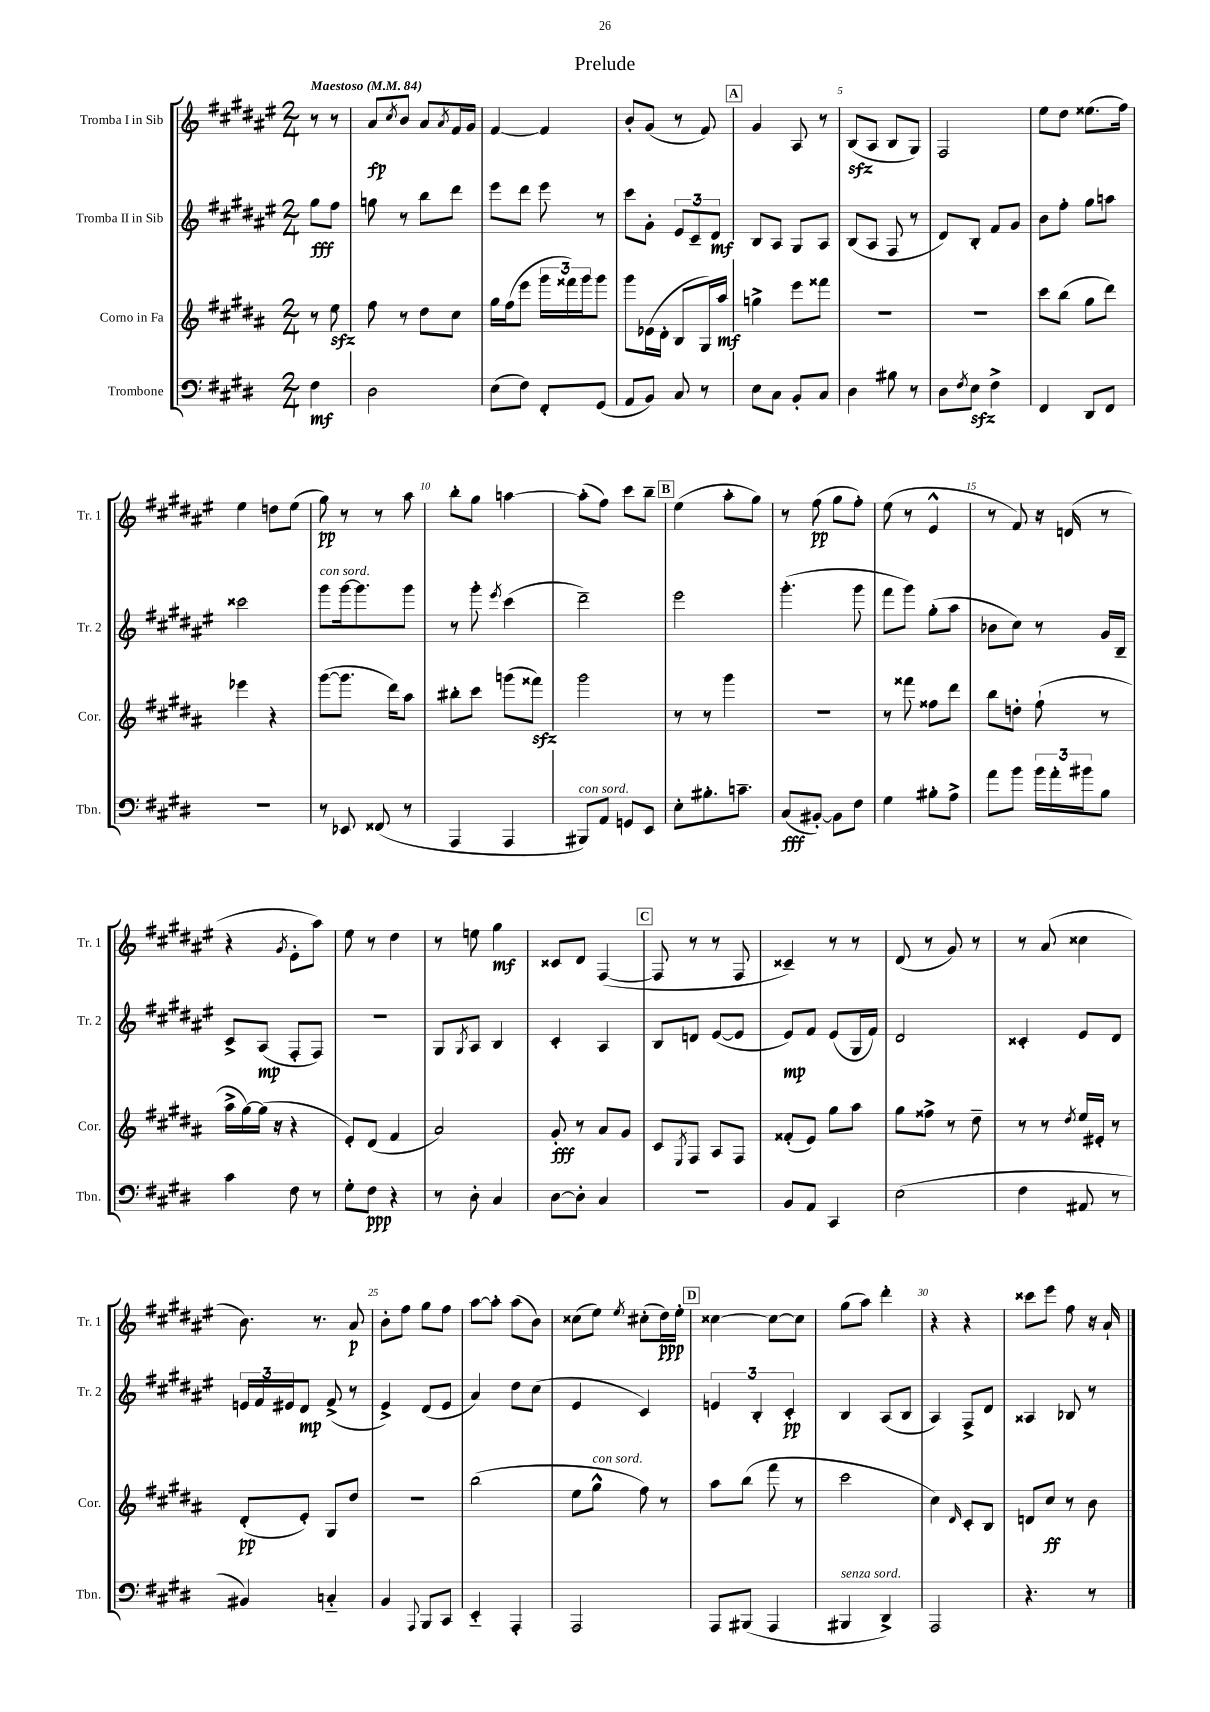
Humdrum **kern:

**kern	**kern	**kern	**kern
*staff4	*staff3	*staff2	*staff1
*clefF4	*clefG2	*clefG2	*clefG2
*k[f#c#g#d#]	*k[f#c#g#d#a#]	*k[f#c#g#d#a#e#]	*k[f#c#g#d#a#e#]
*M2/4	*M2/4	*M2/4	*M2/4
*MM84	*MM84	*MM84	*MM84
4F#\	8r	8gg#\L	8r
.	8ee\	8ff#\J	8r
=	=	=	=
2D#\	8ff#\	8gg\	8a#/L
.	.	.	8qcc#/
.	8r	8r	8b/J
.	8dd#\L	8bb\L	8a#/L
.	.	.	8qa#/
.	8cc#\J	8ddd#\J	16f#/L
.	.	.	16g#/JJ
=	=	=	=
(8E\L	16gg#\LL	8eee#\L	[4f#/
.	(16ff#\J	.	.
8F#\J)	8eee\J	8ddd#\J	.
8FF#'/L	24ggg#\LL	8eee#\	4f#/]
.	24fff##\)	.	.
.	24ggg#\J	.	.
(8GG#/J	8ggg#\J	8r	.
=	=	=	=
8AA/L	8ggg#\L	8ccc#\L	8b'/L
8BB/J)	(16e-\L	8g#'\J	(8g#/J
.	16d#'\JJ	.	.
8C#/	8B/L	12e#/L	8r
.	.	12c#~/	.
8r	16G#/L)	.	8f#/)
.	.	12d#/J	.
.	16aa#/JJ	.	.
=	=	=	=
8E\L	4gg^\	8B/L	4g#/
8C#\J	.	8A#/J	.
8BB'/L	8eee\L	8G#/L	8A#/
8C#/J	8fff##\J	8A#/J	8r
=	=	=	=
4D#\	2r	(8B/L	(8B/L
.	.	8A#/J	8A#/J
8B#\	.	8F#/	8B/L
8r	.	8r	8G#/J)
=	=	=	=
8D#\L	2r	8d#/L)	2F#/
8qF#/	.	.	.
8E\J	.	8B'/J	.
4F#^\	.	8f#/L	.
.	.	8g#/J	.
=	=	=	=
4FF#/	8ccc#\L	8b\L	8ee#\L
.	(8bb\J	8ff#'\J	8dd#\J
8DD#/L	8gg#\L	8gg#\L	(8.ee##\L
8FF#/J	8ddd#\J)	8aa\J	.
.	.	.	16ff#\Jk)
=	=	=	=
2r	4eee-\	2ccc##\	4ee#\
.	4r	.	8dd\L
.	.	.	(8ee#\J
=	=	=	=
8r	([8ggg#\L	8ggg#\L	8gg#\)
8EE-/	8.ggg#\]J	[16ggg#\k	8r
.	.	8.ggg#\]	.
(8FF##/	.	.	8r
.	16ddd#\LK)	.	.
8r	8aa#\J	8ggg#\J	8aa#\
=	=	=	=
4AAA/	8bb#'\L	8r	8bb'\L
.	8ccc#\J	8ggg#'\	8gg#\J
.	.	8qeee#/	.
4AAA/	(8ggg\L	(4ccc#\	[4aa\
.	8fff##\J)	.	.
=	=	=	=
8BBB#/L)	2ggg#\	2ddd#~\)	(8aa'\]L
8AA/J	.	.	8ff#\J)
8GG/L	.	.	8ccc#\L
8EE/J	.	.	8bb~\J
=	=	=	=
8E'\L	8r	2eee#\	(4ee#\
8.B#'\	8r	.	.
.	4ggg#\	.	8aa#'\L
8.c~\J	.	.	.
.	.	.	8gg#\J)
=	=	=	=
(8C#/L	2r	(4.ggg#'\	8r
[8BB#'/J)	.	.	(8ff#\
8BB#\]L	.	.	8gg#\L
8F#\J	.	8ggg#\	8ff#'\J)
=	=	=	=
4G#\	8r	8fff#\L	(8ee#\
.	8fff##\	8ggg#\J)	8r
8B#'\L	8ff##\L	(8gg#'\L	4e#^^/
8A^\J	8ddd#\J	8aa#\J	.
=	=	=	=
8a\L	8bb\L	8b-\L	8r
8b\J	8dd'\J	8cc#\J)	8f#/)
24b\LL	(8ff#`\	8r	16r
24a'\	.	.	.
.	.	.	(16d/
24b#\J	.	.	.
8B\J	8r	16g#/LL	8r
.	.	16B~/JJ	.
=	=	=	=
4c#\	16aa#^\LL	8c#^/L	4r
.	[16gg#\)	.	.
.	(16gg#\]JJ	(8A#/J	.
.	16r	.	.
.	.	.	8qg#/
8F#\	4r	8F#'/L	8e#'\L
8r	.	8F#/J)	8aa#\J)
=	=	=	=
8G#'\L	8e'/L)	2r	8ee#\
8F#\J	(8d#/J	.	8r
4r	4f#/	.	4dd#\
=	=	=	=
8r	2a#/)	8G#/L	8r
.	.	8qG#/	.
8D#'\	.	8A#/J	8ee\
4C#/	.	4B/	4gg#\
=	=	=	=
[8D#\L	8g#'/	4c#'/	8c##/L
8D#'\]J	8r	.	8d#/J
4C#/	8a#/L	4A#/	([4F#/
.	8g#/J	.	.
=	=	=	=
2r	8c#/L	8B/L	8F#/]
.	8qE/	.	.
.	8F#/J	8d/J	8r
.	8A#/L	([8e#/L	8r
.	8F#/J	8e#/]J	8F#/
=	=	=	=
8BB/L	(8f##'/L	8e#/L)	4c##~/)
8AA/J	8e/J)	8f#/J	.
4CC#/	8gg#\L	(8e#/L	8r
.	8aa#\J	16G#/L	8r
.	.	16f#/JJ)	.
=	=	=	=
(2E\	8gg#\L	2d#/	(8d#/
.	8ff##^\J	.	8r
.	8r	.	8g#/)
.	8dd#~\	.	8r
=	=	=	=
4F#\	8r	4c##'/	8r
.	8r	.	(8a#/
.	8qdd#/	.	.
8AA#/	16ee/LL	8e#/L	4cc##\
.	16e#'/JJ	.	.
8r	8r	8d#/J	.
=	=	=	=
4BB#/)	(8d#'/L	24e/LL	8.b\)
.	.	24f#/	.
.	.	24e#/J	.
.	8e'/J)	8d#/J	.
.	.	.	8.r
4C'~/	8G#/L	(8f#^/	.
.	8dd#/J	8r	8a#/
=	=	=	=
4BB/	2r	4e#^/)	8b'\L
.	.	.	8ff#\J
8qqAAA/	.	.	.
8BBB/L	.	(8d#/L	8gg#\L
8CC#/J	.	8e#/J	8ff#\J
=	=	=	=
4EE'~/	(2bb\	4a#/)	[8aa#\L
.	.	.	8aa#'\]J
4AAA'/	.	8dd#\L	(8aa#\L
.	.	(8cc#\J	8b\J)
=	=	=	=
2AAA/	8ee\L	4e#/	(8cc##\L
.	8gg#^^\J	.	8ee#\J)
.	.	.	8qee#/
.	8ff#\)	4c#/)	(8cc#'\L
.	8r	.	16dd#\L)
.	.	.	16ee#'\JJ
=	=	=	=
8AAA/L	8aa#\L	6e/	[4cc##\
(8BBB#/J	(8bb\J	.	.
.	.	6B'/	.
4AAA/	8fff#\	.	8cc##\_L
.	.	6c#'/	.
.	8r	.	8cc##\]J
=	=	=	=
4BBB#/	2ccc#\	4B/	(8gg#\L
.	.	.	8aa#\J)
4DD#^/)	.	(8A#/L	4ddd#'\
.	.	8B/J	.
=	=	=	=
2AAA/	4cc#\)	4A#/)	4r
.	16qqd#/	.	.
.	8c#'/L	8F#^/L	4r
.	8B/J	8d#/J	.
=	=	=	=
4.r	8d/L	4A##/	8ccc##\L
.	8cc#/J	.	8eee#\J
.	8r	8B-/	8ff#\
8r	8b\	8r	16r
.	.	.	16a#`/
==	==	==	==
*-	*-	*-	*-
